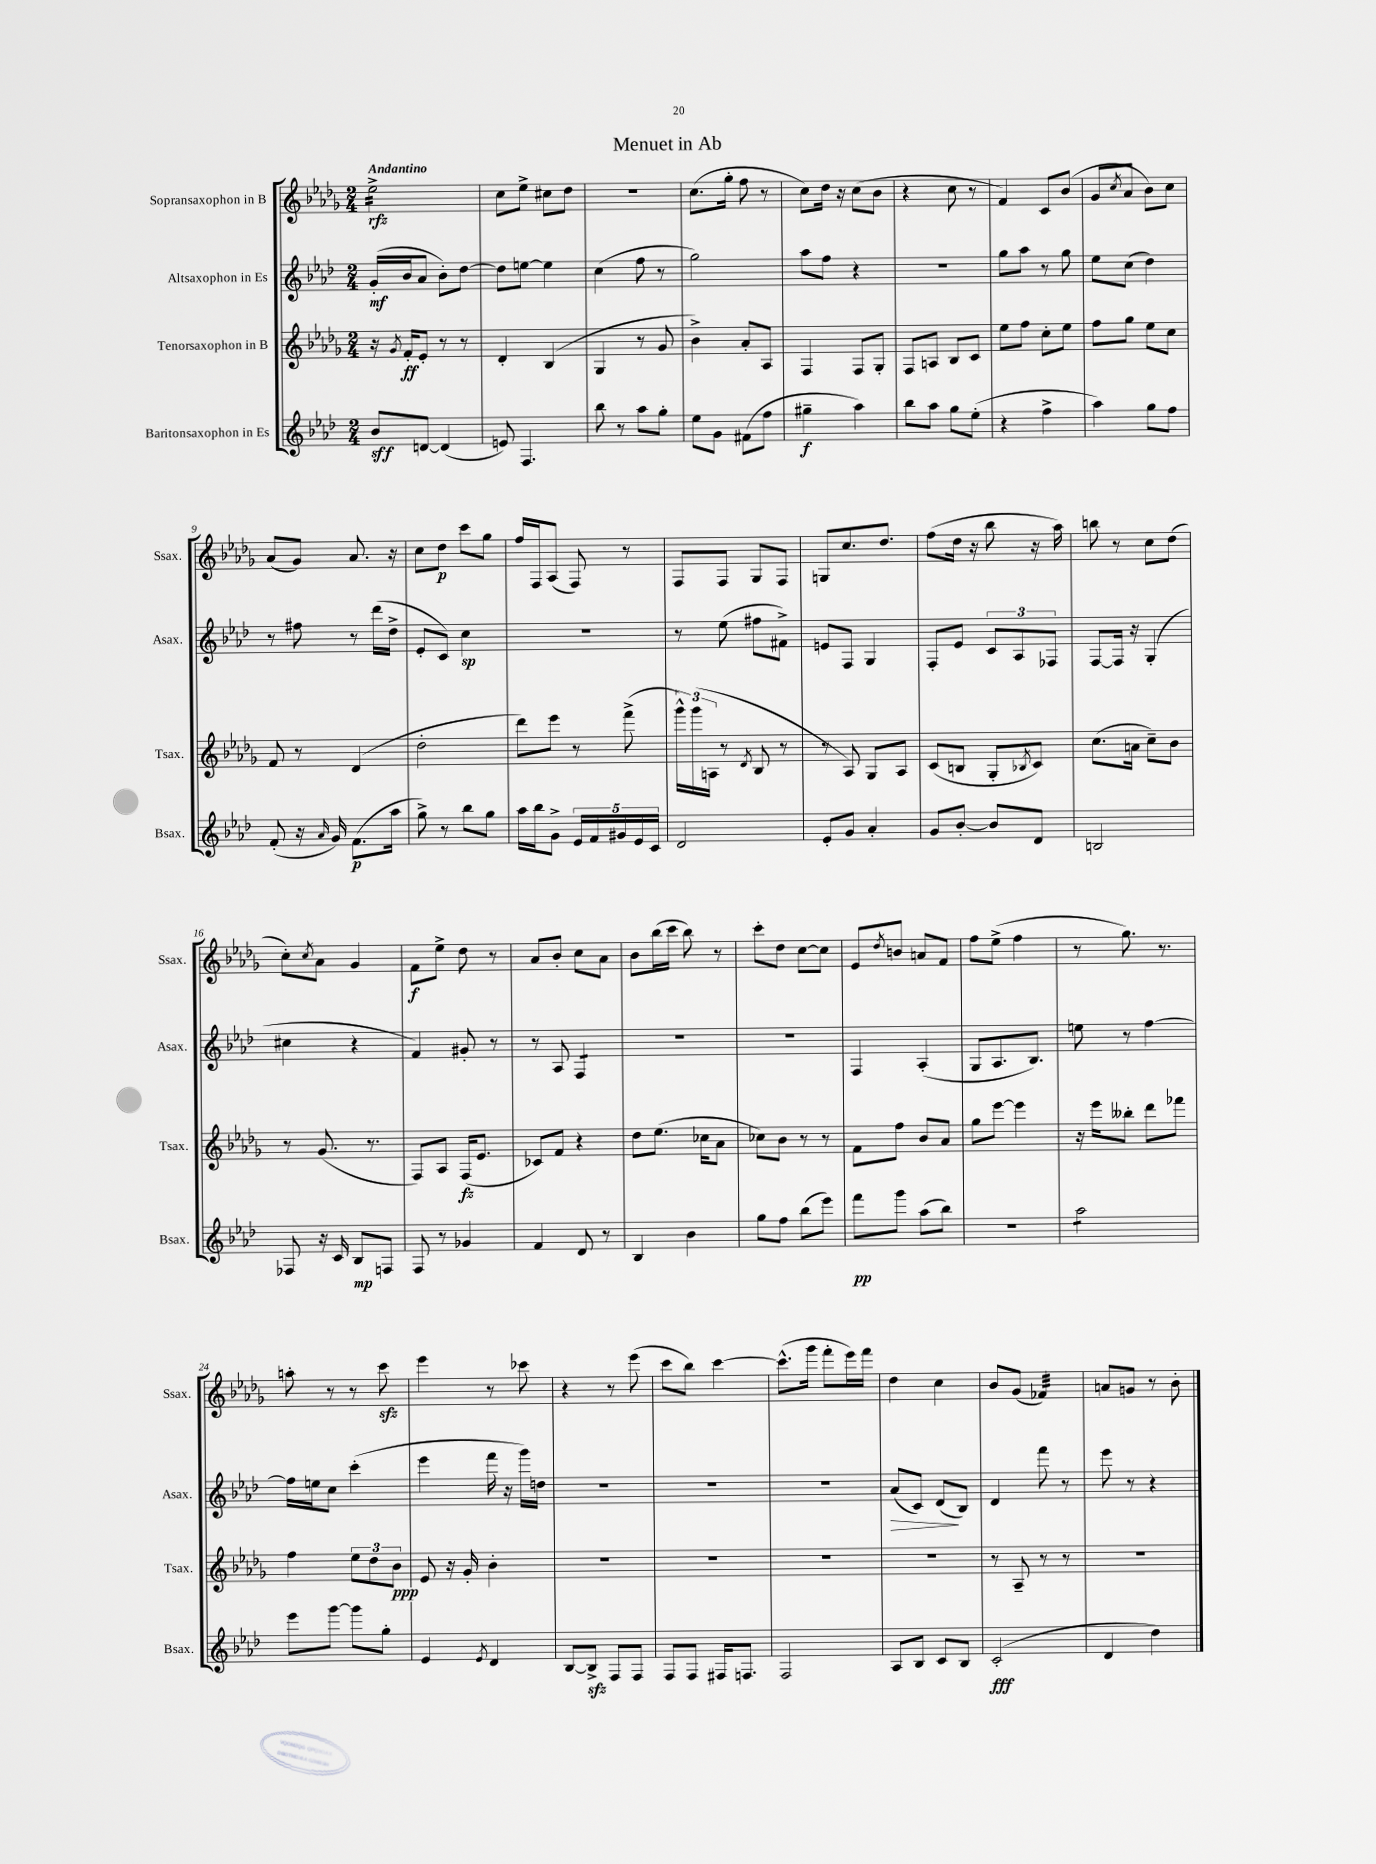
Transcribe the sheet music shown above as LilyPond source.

\header { title = "Menuet in Ab" }
<<
\new StaffGroup <<
\new Staff = "s0" \with { instrumentName = "Sopransaxophon in B" shortInstrumentName = "Ssax." } {
    \clef treble \key des \major \numericTimeSignature \time 2/4 \tempo "Andantino"
    ees''2:16->\rfz |
    c''8 ees''8-> cis''8 des''8 |
    R2 |
    c''8.( ges''16-. f''8 r8 |
    c''8) des''16 r16 c''8( bes'8 |
    r4 c''8 r8 |
    f'4) c'8 bes'8( |
    ges'8 \acciaccatura { c''8 } aes'8 bes'8) c''8 |
    aes'8( ges'8) aes'8. r16 |
    c''8 des''8\p c'''8 ges''8 |
    f''16 f16 aes8( f8) r8 |
    f8 f8 ges8 f8 |
    g8 c''8. des''8. |
    f''8( des''16 r16 bes''8 r16 aes''16) |
    b''8 r8 c''8 des''8( |
    c''8-.) \acciaccatura { c''8 } aes'8 ges'4 |
    f'8\f ees''8-> des''8 r8 |
    aes'8 bes'8-. c''8 aes'8 |
    bes'8 bes''16( c'''16 bes''8) r8 |
    c'''8-. des''8 c''8~ c''8 |
    ees'8 \acciaccatura { des''8 } b'8 a'8 f'8 |
    f''8 ees''8->( f''4 |
    r8 ges''8.) r8. |
    a''8-. r8 r8 c'''8\sfz |
    ees'''4 r8 ces'''8 |
    r4 r8 ees'''8( |
    c'''8 bes''8) c'''4~ |
    c'''8.-^( ges'''16 f'''8-. ees'''16) f'''16 |
    des''4 c''4 |
    bes'8 ges'8( fes'4:32) |
    a'8 g'8 r8 bes'8-. \bar "|." |
}
\new Staff = "s1" \with { instrumentName = "Altsaxophon in Es" shortInstrumentName = "Asax." } {
    \clef treble \key aes \major \numericTimeSignature \time 2/4
    g'16-.\mf( bes'16 aes'8 bes'8-.) des''8~ |
    des''8 e''8~ e''4 |
    c''4( f''8 r8 |
    g''2) |
    aes''8 f''8 r4 |
    R2 |
    g''8 aes''8 r8 g''8 |
    ees''8 c''8( des''4) |
    r8 fis''8 r8 des'''16( des''16-> |
    ees'8-. c'8) c''4\sp |
    R2 |
    r8 ees''8( fis''8 fis'8->) |
    e'8 f8 g4 |
    f8-. ees'8 \tuplet 3/2 { c'8 aes8 fes8 } |
    f8~ f16 r16 g4-.( |
    cis''4 r4 |
    f'4) gis'8-. r8 |
    r8 aes8 f4:8 |
    r2 |
    R2 |
    f4 aes4-.( |
    g8 aes8. bes8.) |
    e''8 r8 f''4~ |
    f''16 e''16 c''8 c'''4-.( |
    ees'''4 f'''16 r16 g'''16) d''16 |
    R2 |
    R2 |
    R2 |
    aes'8\>( c'8) des'8\!( bes8) |
    des'4 f'''8 r8 |
    ees'''8 r8 r4 \bar "|." |
}
\new Staff = "s2" \with { instrumentName = "Tenorsaxophon in B" shortInstrumentName = "Tsax." } {
    \clef treble \key des \major \numericTimeSignature \time 2/4
    r16 \acciaccatura { ges'8 } f'16-.\ff ees'8-. r8 r8 |
    des'4-. bes4( |
    ges4 r8 ges'8 |
    bes'4->) aes'8-. aes8 |
    f4 f8 ges8-. |
    f8 a8 bes8 c'8 |
    ees''8 f''8 c''8-. ees''8 |
    f''8 ges''8 ees''8 c''8 |
    f'8 r8 des'4( |
    des''2-. |
    des'''8) ees'''8 r8 f'''8->( |
    \tuplet 3/2 { ges'''16-^) ges'''16( a16 } r8 \acciaccatura { des'8 } bes8 r8 |
    r8 aes8) ges8 aes8 |
    c'8( b8 ges8-. \acciaccatura { bes8 } c'8) |
    c''8.( a'16 c''8--) bes'8 |
    r8 ges'8.( r8. |
    f8) aes8 f16\fz( ees'8. |
    ces'8) f'8 r4 |
    des''8 ees''8.( ces''16 aes'8 |
    ces''8) bes'8 r8 r8 |
    f'8 f''8 bes'8 aes'8 |
    ges''8 ees'''8~ ees'''4 |
    r16 ees'''16 beses''8-. des'''8 fes'''8 |
    f''4 \tuplet 3/2 { ees''8 des''8 bes'8\ppp } |
    ees'8 r16 ges'16-. bes'4-. |
    R2 |
    R2 |
    R2 |
    R2 |
    r8 aes8-- r8 r8 |
    R2 \bar "|." |
}
\new Staff = "s3" \with { instrumentName = "Baritonsaxophon in Es" shortInstrumentName = "Bsax." } {
    \clef treble \key aes \major \numericTimeSignature \time 2/4
    bes'8\sff d'8~ d'4( |
    e'8) f4. |
    bes''8 r8 aes''8 g''8-. |
    ees''8 g'8 fis'8( f''8 |
    gis''4--\f aes''4) |
    bes''8 aes''8 g''8 ees''8-.( |
    r4 f''4-> |
    aes''4) g''8 f''8 |
    f'8-.( r16 \grace { aes'16 } g'16) f'8.\p( aes''16 |
    g''8->) r8 bes''8 g''8 |
    aes''16 bes''16 g'8-> \tuplet 5/4 { ees'16 f'16 gis'16 ees'16 c'16 } |
    des'2 |
    ees'8-. g'8 aes'4-. |
    g'8 bes'8~-. bes'8 des'8 |
    b2 |
    fes8 r16 c'16 bes8\mp f8 |
    f8 r8 ges'4 |
    f'4 des'8 r8 |
    bes4 bes'4 |
    g''8 f''8 bes''8( ees'''8) |
    f'''8\pp g'''8 aes''8( bes''8) |
    R2 |
    aes''2:8 |
    ees'''8 g'''8~ g'''8 g''8-. |
    ees'4 \acciaccatura { ees'8 } des'4 |
    bes8~ bes8->\sfz f8 f8 |
    f8 f8 fis16 f8. |
    f2 |
    aes8 bes8 c'8 bes8 |
    c'2-.\fff( |
    des'4 des''4) \bar "|." |
}
>>
>>
